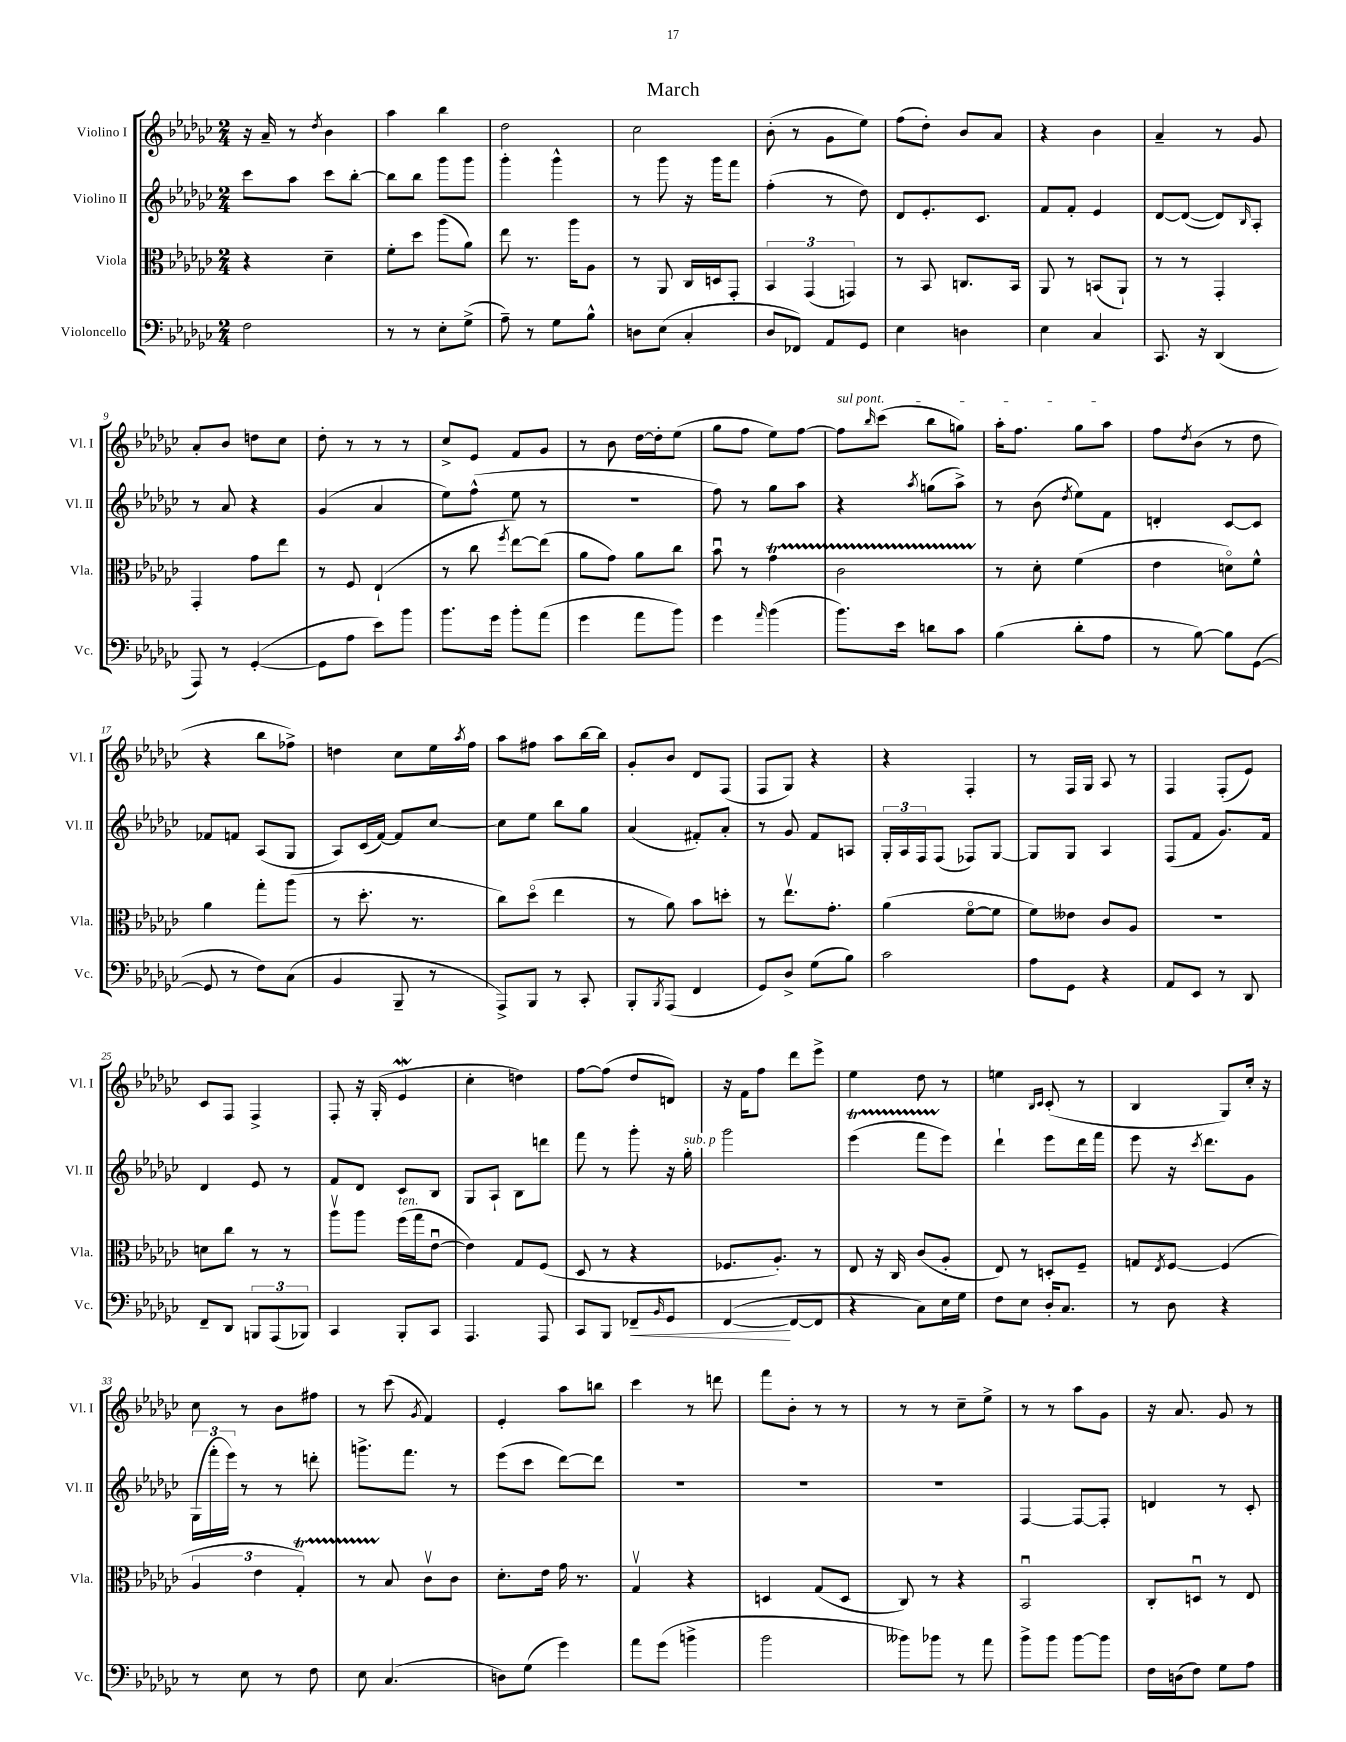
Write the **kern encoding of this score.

**kern	**kern	**kern	**kern
*staff4	*staff3	*staff2	*staff1
*clefF4	*clefC3	*clefG2	*clefG2
*k[b-e-a-d-g-c-]	*k[b-e-a-d-g-c-]	*k[b-e-a-d-g-c-]	*k[b-e-a-d-g-c-]
*M2/4	*M2/4	*M2/4	*M2/4
2F	4r	8ccc-	16r
.	.	.	16a-~
.	.	8aa-	8r
.	.	.	8qdd-
.	4d-~	8ccc-	4b-
.	.	[8bb-'	.
=	=	=	=
8r	8f'	8bb-]	4aa-
8r	8dd-	8bb-	.
8E-'	(8aa-	8ggg-	4bb-
(8G-^	8a-)	8ggg-	.
=	=	=	=
8A-~)	8ee-	4ggg-'	2dd-
8r	8.r	.	.
8G-	.	4ggg-^^	.
.	16aa-	.	.
8B-^^	8A-	.	.
=	=	=	=
8D	8r	8r	2cc-
(8E-	8AA-	8ggg-	.
4C-'	16C-	16r	.
.	16D	16ggg-	.
.	8GG-'	8fff	.
=	=	=	=
8D-	6BB-	(4ff'	(8b-'
8FF-)	.	.	8r
.	(6GG-	.	.
8AA-	.	8r	8g-
.	6GG)	.	.
8GG-	.	8dd-)	8ee-)
=	=	=	=
4E-	8r	8d-	(8ff
.	8BB-	8.e-'	8dd-')
4D	8.C	.	8b-
.	.	8.c-	.
.	.	.	8a-
.	16BB-	.	.
=	=	=	=
4E-	8AA-	8f	4r
.	8r	8f'	.
4C-	(8BB	4e-	4b-
.	8AA-`)	.	.
=	=	=	=
8.CC-	8r	[8d-	4a-~
.	8r	(8d-_	.
16r	.	.	.
(4DD-	4GG-'	8d-])	8r
.	.	16qqB-	.
.	.	8A-'	8g-
=	=	=	=
8AAA-)	4GG-'	8r	8a-'
8r	.	8a-	8b-
([4GG-'	8g-	4r	8dd
.	8ee-	.	8cc-
=	=	=	=
8GG-]	8r	(4g-	8dd-'
8A-	8F	.	8r
8e-)	(4E-`	4a-	8r
8b-	.	.	8r
=	=	=	=
8.b-	8r	8ee-)	8cc-^
.	8cc-	(8ff^^	8e-
16g-	.	.	.
.	8qff	.	.
8b-'	[8ee-)	8ee-	8f
(8a-	(8ee-]	8r	8g-
=	=	=	=
4g-	8a-	2r	8r
.	8g-)	.	8b-
8a-	8a-	.	[16dd-
.	.	.	16dd-']
8b-)	8cc-	.	(8ee-
=	=	=	=
4g-	8b-u	8ff)	8gg-
.	8r	8r	8ff
16qqa-	.	.	.
(4b-	4g-	8gg-	8ee-)
.	.	8aa-	[8ff
=	=	=	=
8.b-)	2c-	4r	8ff]
.	.	.	16qqbb-
.	.	.	(8ccc-
16e-	.	.	.
.	.	8qaa-	.
8d	.	(8gg	8bb-
8c-	.	8aa-^)	8gg)
=	=	=	=
(4B-	8r	8r	16aa-'
.	.	.	8.ff
.	8d-'	(8b-	.
.	.	8qdd-	.
8d-'	(4f	8ee-)	8gg-
8A-	.	8f	8aa-
=	=	=	=
8r	4e-	4d'	8ff
.	.	.	8qdd-
[8B-)	.	.	(8b-
8B-]	8do)	[8c-	8r
([8GG-	8f^^	8c-]	8dd-
=	=	=	=
8GG-]	4a-	8f-	4r
8r	.	8f	.
8F)	8gg-'	(8A-	8bb-
(8C-	(8aa-	8G-	8ff-^)
=	=	=	=
4BB-	8r	8A-)	4dd
.	8.dd-'	(16c-	.
.	.	[16f)	.
8BBB-~	.	8f]	8cc-
.	8.r	.	.
8r	.	[8cc-	16ee-
.	.	.	8qaa-
.	.	.	16ff
=	=	=	=
8AAA-^)	8cc-)	8cc-]	8aa-
8BBB-	(8dd-o	8ee-	8ff#
8r	4ee-	8bb-	8aa-
8CC-'	.	8gg-	[16bb-
.	.	.	16bb-]
=	=	=	=
8BBB-'	8r	(4a-	8g-'
8qBBB-	.	.	.
(8AAA-	8a-)	.	8b-
4FF	8b-	8f#')	8d-
.	8dd'	8a-'	(8F
=	=	=	=
8GG-)	8r	8r	8F
8D-^	8.ee-v	8g-	8G-)
(8G-	.	8f	4r
.	8.g-'	.	.
8B-)	.	8A	.
=	=	=	=
2c-	(4a-	24G-'	4r
.	.	24A-	.
.	.	24F	.
.	.	(8F	.
.	[8fo	8F-)	4F'
.	8f]	[8G-	.
=	=	=	=
8A-	8f)	8G-]	8r
8GG-	8e--	8G-	16F
.	.	.	16G-
4r	8c-	4A-	8A-
.	8A-	.	8r
=	=	=	=
8AA-	2r	(8F	4F
8EE-	.	8f	.
8r	.	8.g-)	(8F'
8DD-	.	.	8e-)
.	.	16f	.
=	=	=	=
8FF~	8d	4d-	8c-
8DD-	8cc-	.	8F
12BBB	8r	8e-	4F^
(12AAA-	.	.	.
.	8r	8r	.
12BBB-)	.	.	.
=	=	=	=
4CC-	8aa-v	8f	8F'
.	8aa-	8d-	16r
.	.	.	(16G-'
8BBB-'	(16ff	8c-	4e-
.	16gg-	.	.
8CC-	[8e-u	8B-	.
=	=	=	=
4.AAA-	4e-])	8G-	4cc-'
.	.	8A-`	.
.	8G-	8B-	4dd)
8AAA-	(8F	8ddd	.
=	=	=	=
8CC-	8D-	8fff	[8ff
8BBB-	8r	8r	(8ff]
8FF-~	4r	8ggg-'	8dd-
16qqBB-	.	.	.
8GG-	.	16r	8d)
.	.	16gg-'	.
=	=	=	=
([4FF	8.F-	2ggg-	16r
.	.	.	16f
.	.	.	8ff
.	8.A-')	.	.
8FF_	.	.	8ddd-
8FF]	8r	.	8eee-^
=	=	=	=
4r	8E-	(4eee-	4ee-
.	16r	.	.
.	16C-	.	.
8C-)	(8c-	8fff	8dd-
16E-	8A-'	8eee-)	8r
16G-	.	.	.
=	=	=	=
8F	8E-)	4ddd-`	4ee
8E-	8r	.	.
.	.	.	16qqB-
.	.	.	16qqc-
16D-'	8D'	8eee-	(8c-'
8.C-	.	.	.
.	8F~	16ddd-	8r
.	.	16fff	.
=	=	=	=
8r	8G	8eee-	4B-
.	8qE-	.	.
8D-	[8F	16r	.
.	.	8qccc-	.
.	.	8.ddd-	.
4r	(4F]	.	8G-)
.	.	8g-	16cc-'
.	.	.	16r
=	=	=	=
8r	6A-	(24G-	8cc-
.	.	24fff'	.
.	.	24eee-)	.
8E-	.	8r	8r
.	6e-	.	.
8r	.	8r	8b-
.	6G-')	.	.
8F	.	8ddd'	8ff#
=	=	=	=
8E-	8r	8.ggg^	8r
(4.C-	8B-	.	(8ccc-
.	.	8.fff	.
.	.	.	8qg-
.	8c-v	.	4f)
.	8c-	8r	.
=	=	=	=
8D)	8.d-'	(8eee-	4e-'
(8G-	.	8ccc-	.
.	16e-	.	.
4g-)	16g-	[8ddd-)	8aa-
.	8.r	.	.
.	.	8ddd-]	8bb
=	=	=	=
8a-	4G-v	2r	4ccc-
(8g-	.	.	.
4b^	4r	.	8r
.	.	.	8ddd
=	=	=	=
2b-	4D	2r	8fff
.	.	.	8b-'
.	(8G-	.	8r
.	8D	.	8r
=	=	=	=
8b--)	8C-)	2r	8r
8b-	8r	.	8r
8r	4r	.	8cc-~
8a-	.	.	8ee-^
=	=	=	=
8b-^	2BB-u	[4F	8r
8b-	.	.	8r
[8b-	.	8F_	8aa-
8b-]	.	8F']	8g-
=	=	=	=
16F	8C-'	4d	16r
(16D	.	.	8.a-
8F)	8Du	.	.
8G-	8r	8r	8g-
8A-	8E-	8c-'	8r
==	==	==	==
*-	*-	*-	*-
